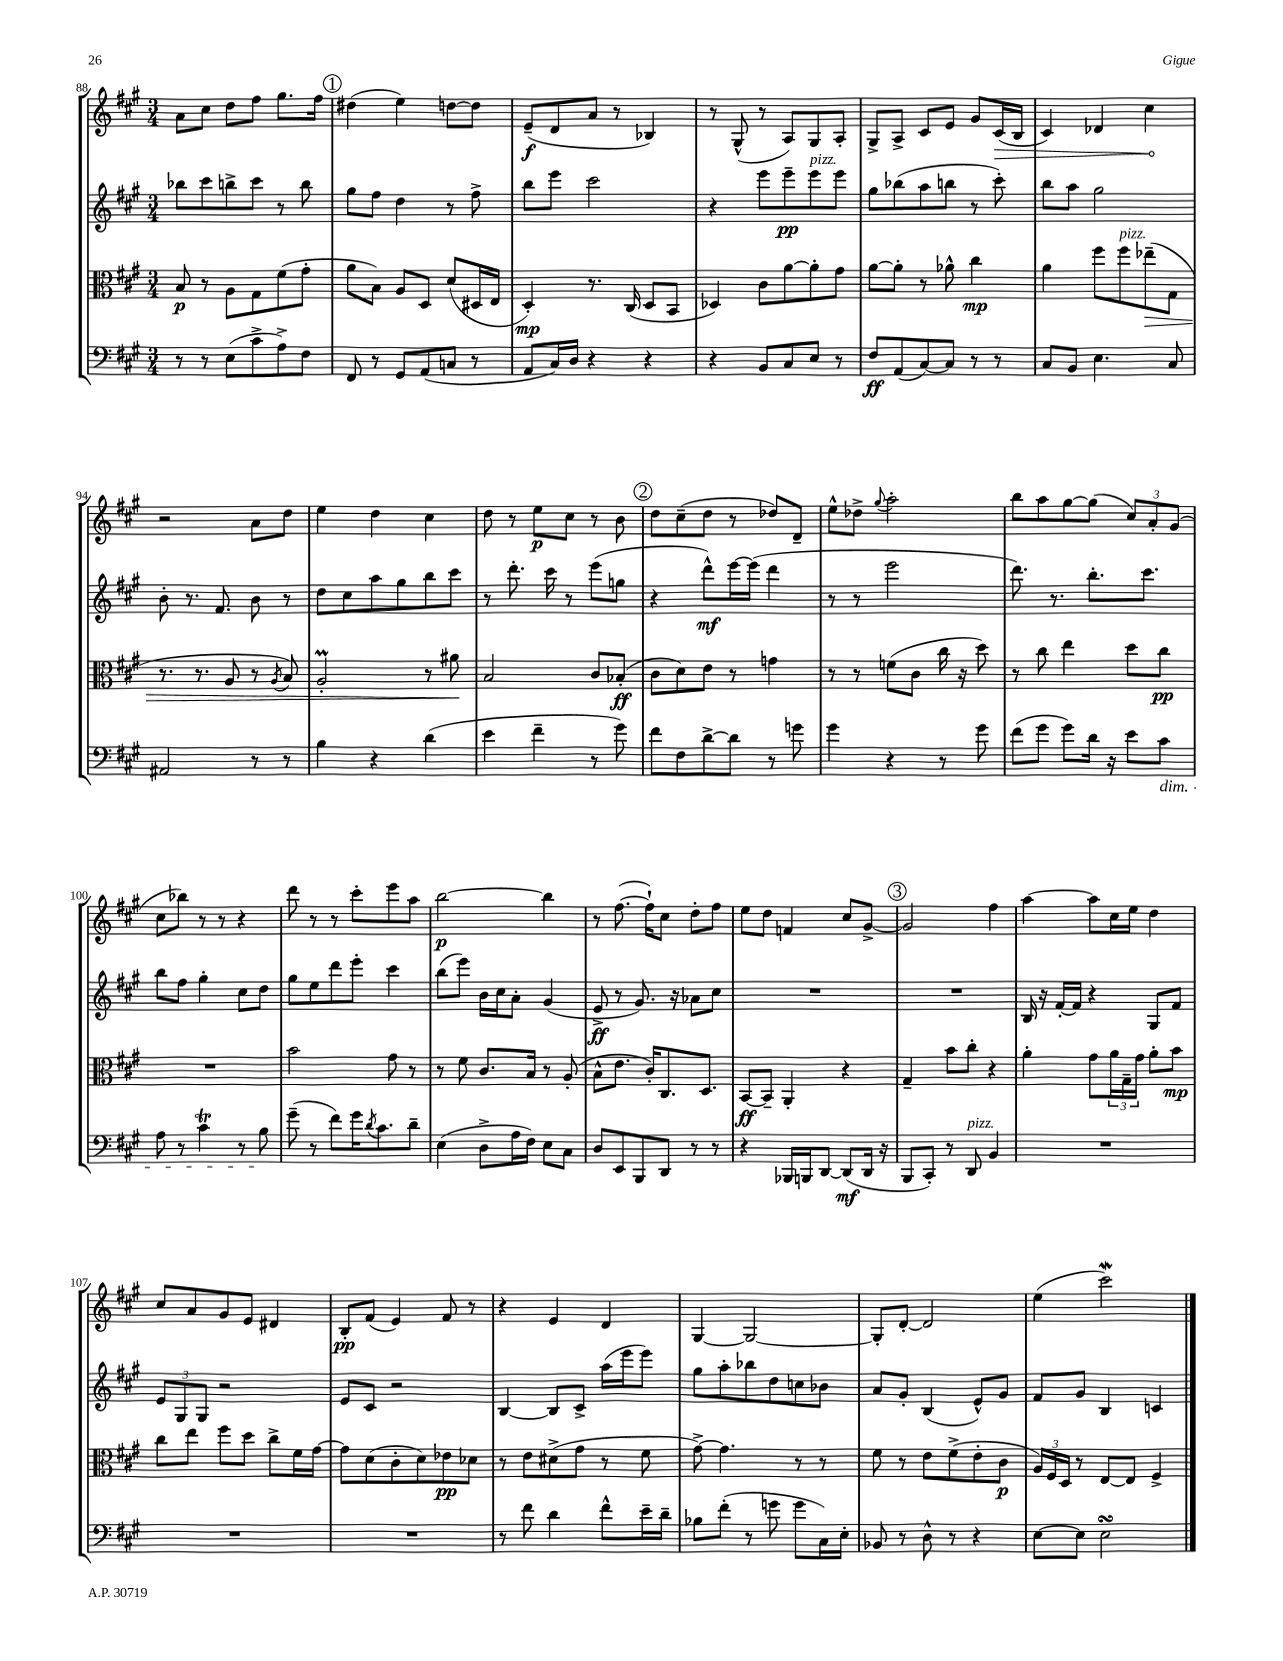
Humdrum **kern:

**kern	**kern	**kern	**kern
*staff4	*staff3	*staff2	*staff1
*clefF4	*clefC3	*clefG2	*clefG2
*k[f#c#g#]	*k[f#c#g#]	*k[f#c#g#]	*k[f#c#g#]
*M3/4	*M3/4	*M3/4	*M3/4
8r	8B/	8bb-\L	8a\L
8r	8r	8ccc#\	8cc#\J
(8E\L	8A\L	8bb^\	8dd\L
8c#^\	8G#\	8ccc#\J	8ff#\J
8A^\)	(8f#\	8r	8.gg#\L
8F#\J	8g#'\J	8bb\	.
.	.	.	16ff#\Jk
=	=	=	=
8FF#/	8a\L	8gg#\L	(4dd#\
8r	8B\J)	8ff#\J	.
8GG#/L	8A/L	4dd\	4ee\)
(8AA/	8D/J	.	.
8C/J	(8d/L	8r	[8dd\L
8r	16D#/L	8ff#^\	8dd\]J
.	16E/JJ	.	.
=	=	=	=
8AA/L	4D'/)	8bb\L	(8e~/L
16C#/L)	.	8eee\J	8d/
16D/JJ	.	.	.
4r	8.r	2ccc#\	8a/J
.	.	.	8r
.	(16C#/	.	.
4r	8D/L	.	4B-/)
.	8BB/J	.	.
=	=	=	=
4r	4D-/)	4r	8r
.	.	.	(8G#^^/
8BB/L	8c#\L	8eee\L	8r
8C#/	[8a\	8eee~\	8A/L)
8E/J	8a'\]	8eee\	8G#/
8r	8g#\J	8eee\J	8A'/J
=	=	=	=
8F#/L	[8a\L	8gg#\L	8G#^/L
(8AA/	8a'\]J	(8bb-\	8A^/J
[8C#/)	8r	8aa\	8c#/L
8C#/]J	8a-^^\	8bb\J	8e/J
8r	4cc#\	8r	8g#/L
8r	.	8ccc#'\)	(16c#/L
.	.	.	16B/JJ
=	=	=	=
8C#/L	4a\	8bb\L	4c#/)
8BB/J	.	8aa\J	.
4.E\	8ff#\L	2gg#\	4d-/
.	8ff#\	.	.
.	(8ee-~\	.	4cc#\
8C#/	8G#\J	.	.
=	=	=	=
2AA#/	8.r	8b'\	2r
.	.	8.r	.
.	8.r	.	.
.	.	8.f#/	.
.	8A/	.	.
8r	8r	8b\	8a\L
.	8qA/	.	.
8r	8B/)	8r	8dd\J
=	=	=	=
4B\	2A'/	8dd\L	4ee\
.	.	8cc#\	.
4r	.	8aa\	4dd\
.	.	8gg#\	.
(4d\	8r	8bb\	4cc#\
.	8a#\	8ccc#\J	.
=	=	=	=
4e\	2B/	8r	8dd\
.	.	8.ddd'\	8r
4f#~\	.	.	8ee\L
.	.	16ccc#\	.
.	.	8r	8cc#\J
8r	8c#/L	(8eee\L	8r
8g#\)	(8B-'/J	8gg\J	8b\
=	=	=	=
8f#\L	8c#\L	4r	8dd\L
8F#\	8d\)	.	(8cc#~\
[8d^\	8e\J	8ddd^^\L)	8dd\J
8d\]J	8r	[16eee\L	8r
.	.	(16eee\]JJ	.
8r	4g\	4ddd\	8dd-/L)
8g\	.	.	8d~/J
=	=	=	=
4g#\	8r	8r	8ee^^\L
.	8r	8r	8dd-^\J
.	.	.	8qqgg#/
4r	(8f\L	2eee\	2aa'\
.	8c#\J	.	.
8r	16cc#\	.	.
.	16r	.	.
8g#\	8dd\)	.	.
=	=	=	=
(8f#\L	8r	8.ddd\)	8bb\L
8g#\J	8cc#\	.	8aa\
.	.	8.r	.
8g#\L)	4ee\	.	[8gg#\
16d\Jk	.	8.bb'\L	(8gg#\]J
16r	.	.	.
8e\L	8dd\L	.	12cc#/L)
.	.	8.ccc#\J	.
.	.	.	12a'/
8c#\J	8cc#\J	.	.
.	.	.	(12g#/J
=	=	=	=
8A\	2.r	8bb\L	8cc#\L
8r	.	8ff#\J	8bb-\J)
4c#\	.	4gg#'\	8r
.	.	.	8r
8r	.	8cc#\L	4r
8B\	.	8dd\J	.
=	=	=	=
(8g#~\	2b\	8gg#\L	8ddd\
8r	.	8ee\	8r
8f#\L)	.	8ddd\	8r
16g#\K	.	8eee'\J	8ccc#'\L
8qd/	.	.	.
8.c#\	.	.	.
.	8g#\	4ccc#\	8eee\
8d~\J	8r	.	8aa\J
=	=	=	=
(4E\	8r	(8bb\L	[2bb\
.	8f#\	8eee\J)	.
8D^\L	8.c#/L	16b\LL	.
.	.	16cc#\J	.
16A\L	.	8a'\J	.
16F#\JJ)	16B/Jk	.	.
8E\L	8r	(4g#/	4bb\]
8C#\J	(8A'/	.	.
=	=	=	=
8D/L	8B^^\L	8e^/	8r
8EE/	8.e\J	8r	([8.ff#\
8BBB/	.	8.g#/)	.
.	16c#'/LK)	.	16ff#`\]LK)
8DD/J	8.C#/	.	8cc#\J
.	.	16r	.
8r	.	8a-\L	8dd'\L
.	8.D/J	.	.
8r	.	8cc#\J	8ff#\J
=	=	=	=
4r	[8BB/L	2.r	8ee\L
.	8BB~/]J	.	8dd\J
16BBB-/LL	4AA'/	.	4f/
16BBB/J	.	.	.
[8DD/J	.	.	.
(8DD/]L	4r	.	8cc#/L
16DD/Jk	.	.	[8g#^/J
16r	.	.	.
=	=	=	=
8BBB/L	4G#~/	2.r	2g#/]
8CC#'/J)	.	.	.
8r	8b\L	.	.
8DD/	8cc#'\J	.	.
4BB/	4r	.	4ff#\
=	=	=	=
2.r	4a'\	16B/	[4aa\
.	.	16r	.
.	.	[16f#'/LL	.
.	.	16f#/]JJ	.
.	8g#\L	4r	8aa\]L
.	24a\L	.	16cc#\L
.	24G#~\	.	.
.	.	.	16ee\JJ
.	24g#\JJ	.	.
.	8a'\L	8G#/L	4dd\
.	8b\J	8f#/J	.
=	=	=	=
2.r	8cc#\L	12e/L	8cc#/L
.	.	12G#/	.
.	8ee\J	.	8a/
.	.	12G#/J	.
.	8ff#\L	2r	8g#/
.	8dd\J	.	8e/J
.	8cc#^\L	.	4d#/
.	16f#\L	.	.
.	[16g#\JJ	.	.
=	=	=	=
2.r	8g#\]L	8e/L	8B'/L
.	(8d\	8c#/J	(8f#/J
.	8c#'\	2r	4e/)
.	8d\)	.	.
.	8e-\	.	8f#/
.	8d-\J	.	8r
=	=	=	=
8r	8r	[4B/	4r
8f#\	8e\L	.	.
4d\	(8d#^\	8B/]L	4e/
.	8g#\J	8c#^/J	.
8f#^^\L	8r	(16aa\LL	4d/
.	.	16eee\J	.
16e~\L	8f#\	8eee\J)	.
16d~\JJ	.	.	.
=	=	=	=
8B-\L	[8g#^\)	8gg#\L	[4G#/
(8f#'\J	4.g#\]	8aa'\	.
8r	.	8bb-\	2G#/_
8g\	.	8dd\	.
8g\L	8r	8cc\	.
16C#\L)	8r	8b-\J	.
16E'\JJ	.	.	.
=	=	=	=
8BB-/	8f#\	8a/L	8G#'/]L
8r	8r	8g#'/J	[8d'/J
8D^^\	8e\L	(4B/	2d/]
8r	(8f#^\	.	.
4r	8e'\	8e^^/L)	.
.	8c#\J	8g#/J	.
=	=	=	=
[8E\L	24A/LL)	8f#/L	(4ee\
.	24F#/	.	.
.	24D/JJ	.	.
8E\]J	8r	8g#/J	.
2E\	[8E/L	4B/	2ccc#\)
.	8E/]J	.	.
.	4F#^/	4c/	.
==	==	==	==
*-	*-	*-	*-
